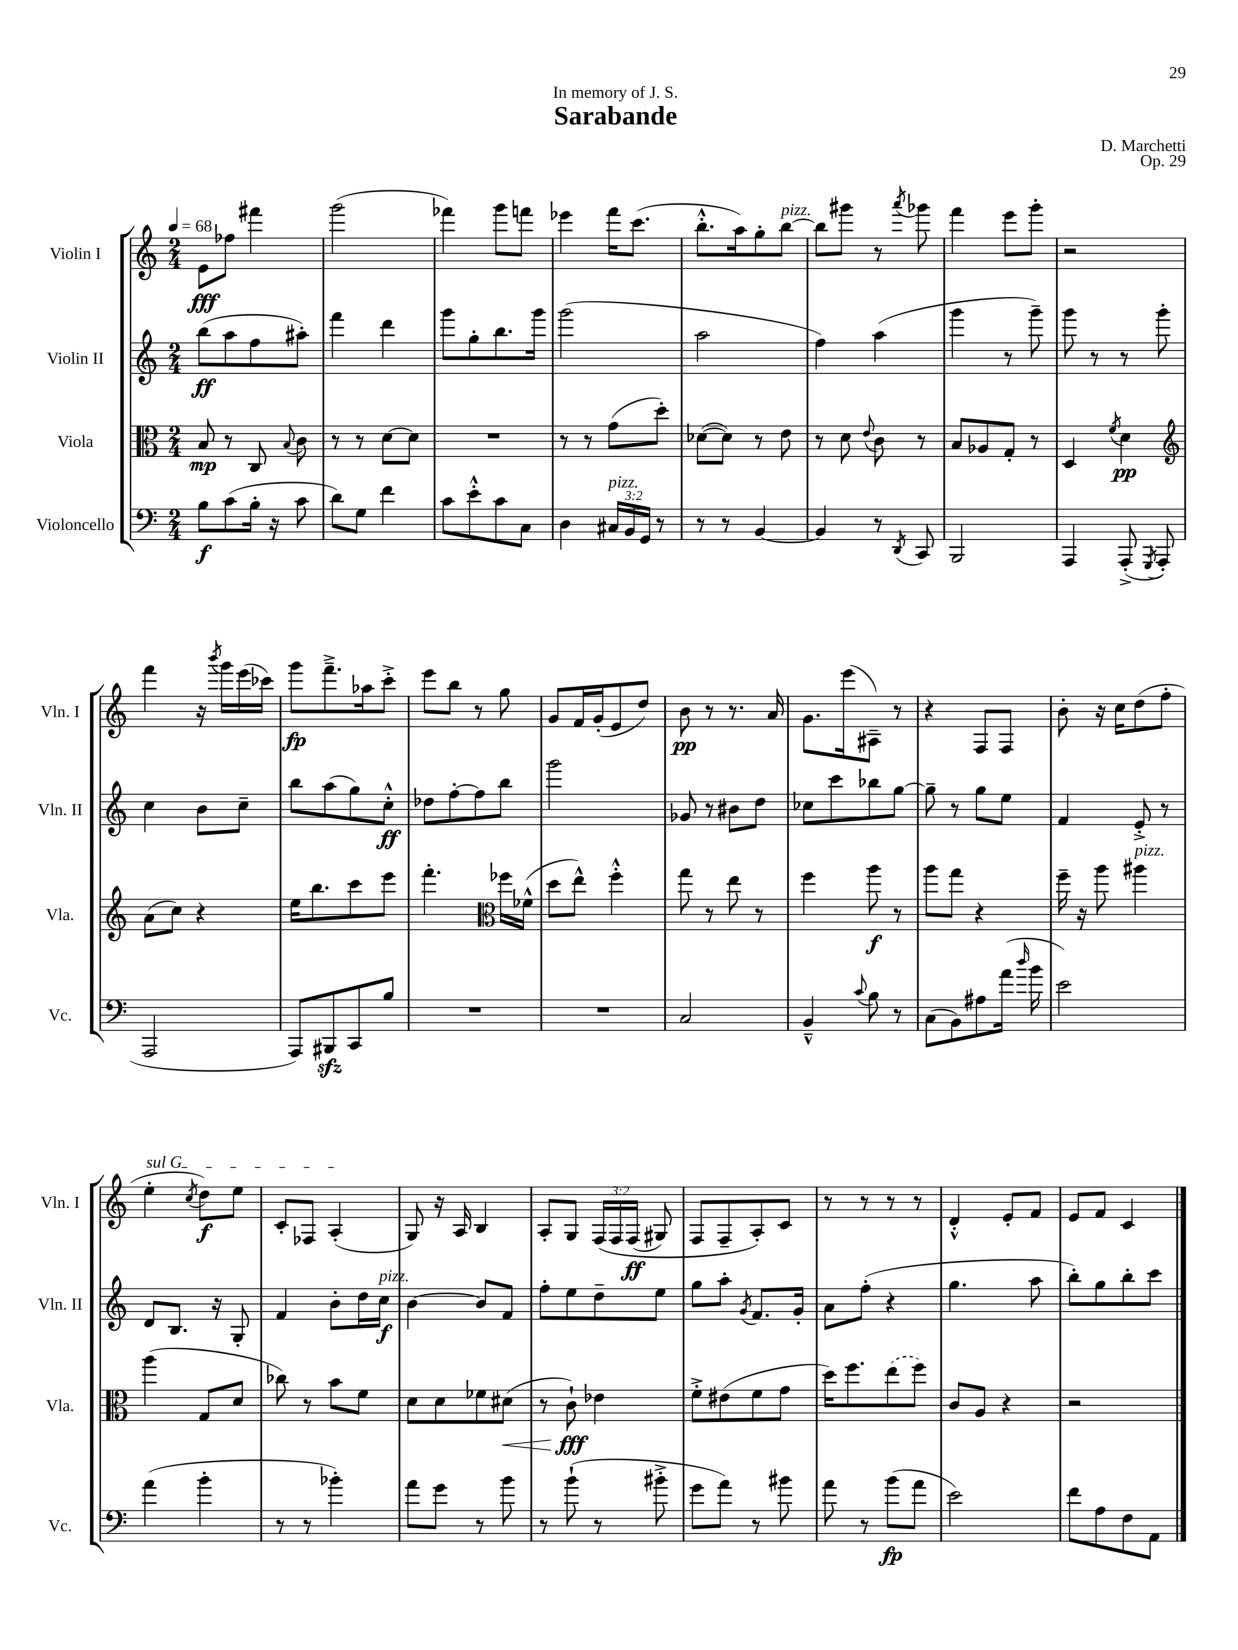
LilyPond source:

\header { title = "Sarabande" composer = "D. Marchetti" dedication = "In memory of J. S." opus = "Op. 29" }
<<
\new StaffGroup <<
\new Staff = "s0" \with { instrumentName = "Violin I" shortInstrumentName = "Vln. I" } {
    \clef treble \key c \major \numericTimeSignature \time 2/4 \override Staff.TupletNumber.text = #tuplet-number::calc-fraction-text \tempo 4 = 68
    \autoBeamOff e'8[\fff fes''8] fis'''4 |
    g'''2( |
    fes'''4) g'''8[ f'''8] |
    ees'''4 f'''16[ c'''8.]( |
    b''8.[-.-^ a''16) g''8-. b''8]~^\markup { \italic "pizz." } |
    b''8[ gis'''8] r8 \acciaccatura { a'''8 } ges'''8 |
    f'''4 e'''8[ g'''8]-. |
    r2 |
    f'''4 r16 \acciaccatura { b'''8 } g'''16[ e'''16( ces'''16]) |
    g'''8[\fp f'''8.---> aes''16 c'''8]-.-> |
    e'''8[ b''8] r8 g''8 |
    g'8[ f'16 g'16-.( e'8 d''8]) |
    b'8\pp r8 r8. a'16 |
    g'8.[ e'''16( ais8]--) r8 |
    r4 f8[ f8] |
    b'8-. r16 c''16[ d''8( f''8]-. |
    \once \override TextSpanner.bound-details.left.text = \markup { \italic "sul G" } e''4-.\startTextSpan \acciaccatura { c''8 } d''8[\f) e''8] |
    c'8[-. fes8] a4-.\stopTextSpan( |
    g8) r16 a16 b4 |
    a8[-. g8] \tuplet 3/2 { f16[\( f16 f16]\ff( } gis8) |
    f8[ f8-- a8-.\) c'8] |
    r8 r8 r8 r8 |
    d'4-.-^ e'8[-. f'8] |
    e'8[ f'8] c'4 \bar "|." |
}
\new Staff = "s1" \with { instrumentName = "Violin II" shortInstrumentName = "Vln. II" } {
    \clef treble \key c \major \numericTimeSignature \time 2/4
    \autoBeamOff b''8[\ff( a''8 f''8 ais''8]-.) |
    f'''4 d'''4 |
    g'''8[ g''8-. b''8. g'''16] |
    g'''2( |
    a''2 |
    f''4) a''4( |
    g'''4 r8 g'''8--) |
    g'''8 r8 r8 g'''8-. |
    c''4 b'8[ c''8]-- |
    b''8[ a''8( g''8) c''8]-.-^\ff |
    des''8[ f''8~-. f''8 b''8] |
    g'''2 |
    ges'8 r8 bis'8[ d''8] |
    ces''8[ c'''8 bes''8 g''8]~ |
    g''8-- r8 g''8[ e''8] |
    f'4 e'8-.-> r8 |
    d'8[ b8.] r16 g8-. |
    f'4 b'8[-. d''16 c''16]\f^\markup { \italic "pizz." } |
    b'4~ b'8[ f'8] |
    f''8[-. e''8 d''8-- e''8] |
    g''8[ a''8]-. \acciaccatura { g'8 } f'8.[ g'16]-. |
    a'8[ f''8]-.( r4 |
    g''4. a''8 |
    b''8[-.) g''8 b''8-. c'''8] \bar "|." |
}
\new Staff = "s2" \with { instrumentName = "Viola" shortInstrumentName = "Vla." } {
    \clef alto \key c \major \numericTimeSignature \time 2/4
    \autoBeamOff b8\mp r8 c8 \appoggiatura { b8 } c'8 |
    r8 r8 d'8[~ d'8] |
    R2 |
    r8 r8 g'8[( d''8]-.) |
    des'8[~( des'8]) r8 e'8 |
    r8 d'8 \appoggiatura { e'8 } c'8 r8 |
    b8[ aes8 g8]-. r8 |
    d4 \acciaccatura { f'8 } d'4\pp |
    \clef treble a'8[( c''8]) r4 |
    e''16[ b''8. c'''8 e'''8] |
    f'''4.-. \clef alto fes''16[ fes'16]-^( |
    d''8[ e''8]-^) f''4-.-^ |
    g''8 r8 e''8 r8 |
    f''4 a''8\f r8 |
    a''8[ g''8] r4 |
    f''16-- r16 a''8 ais''4^\markup { \italic "pizz." } |
    a''4( g8[ d'8] |
    ces''8) r8 b'8[ f'8] |
    d'8[ d'8 fes'8 dis'8]\<( |
    r8 c'8-!\fff\!) ees'4 |
    f'8[-.-> eis'8( f'8 g'8] |
    d''16[) f''8. \once \slurDashed e''8( f''8]) |
    c'8[ a8] r4 |
    r2 \bar "|." |
}
\new Staff = "s3" \with { instrumentName = "Violoncello" shortInstrumentName = "Vc." } {
    \clef bass \key c \major \numericTimeSignature \time 2/4 \override Staff.TupletNumber.text = #tuplet-number::calc-fraction-text
    \autoBeamOff b8[\f c'8( b16]-. r16 c'8 |
    d'8[) g8] f'4 |
    c'8[ e'8-.-^ c'8 c8] |
    d4 \tuplet 3/2 { cis16[^\markup { \italic "pizz." } b,16 g,16] } r8 |
    r8 r8 b,4~ |
    b,4 r8 \acciaccatura { d,8 } c,8 |
    b,,2 |
    a,,4 a,,8-.->( \acciaccatura { g,,8 } a,,8-. |
    a,,2 |
    a,,8[) bis,,8\sfz c,8 b8] |
    R2 |
    R2 |
    c2 |
    b,4---^ \appoggiatura { c'8 } b8 r8 |
    c8[( b,8) ais8 a'16]( \grace { d''16 } b'16 |
    e'2) |
    a'4( b'4-. |
    r8 r8 bes'4-.) |
    a'8[ g'8] r8 b'8 |
    r8 b'8-!( r8 bis'8-.-> |
    g'8[ a'8]) r8 bis'8 |
    a'8 r8 b'8[\fp( a'8] |
    e'2) |
    f'8[ a8 f8 a,8] \bar "|." |
}
>>
>>
\layout { \context { \Score \remove "Bar_number_engraver" } }
